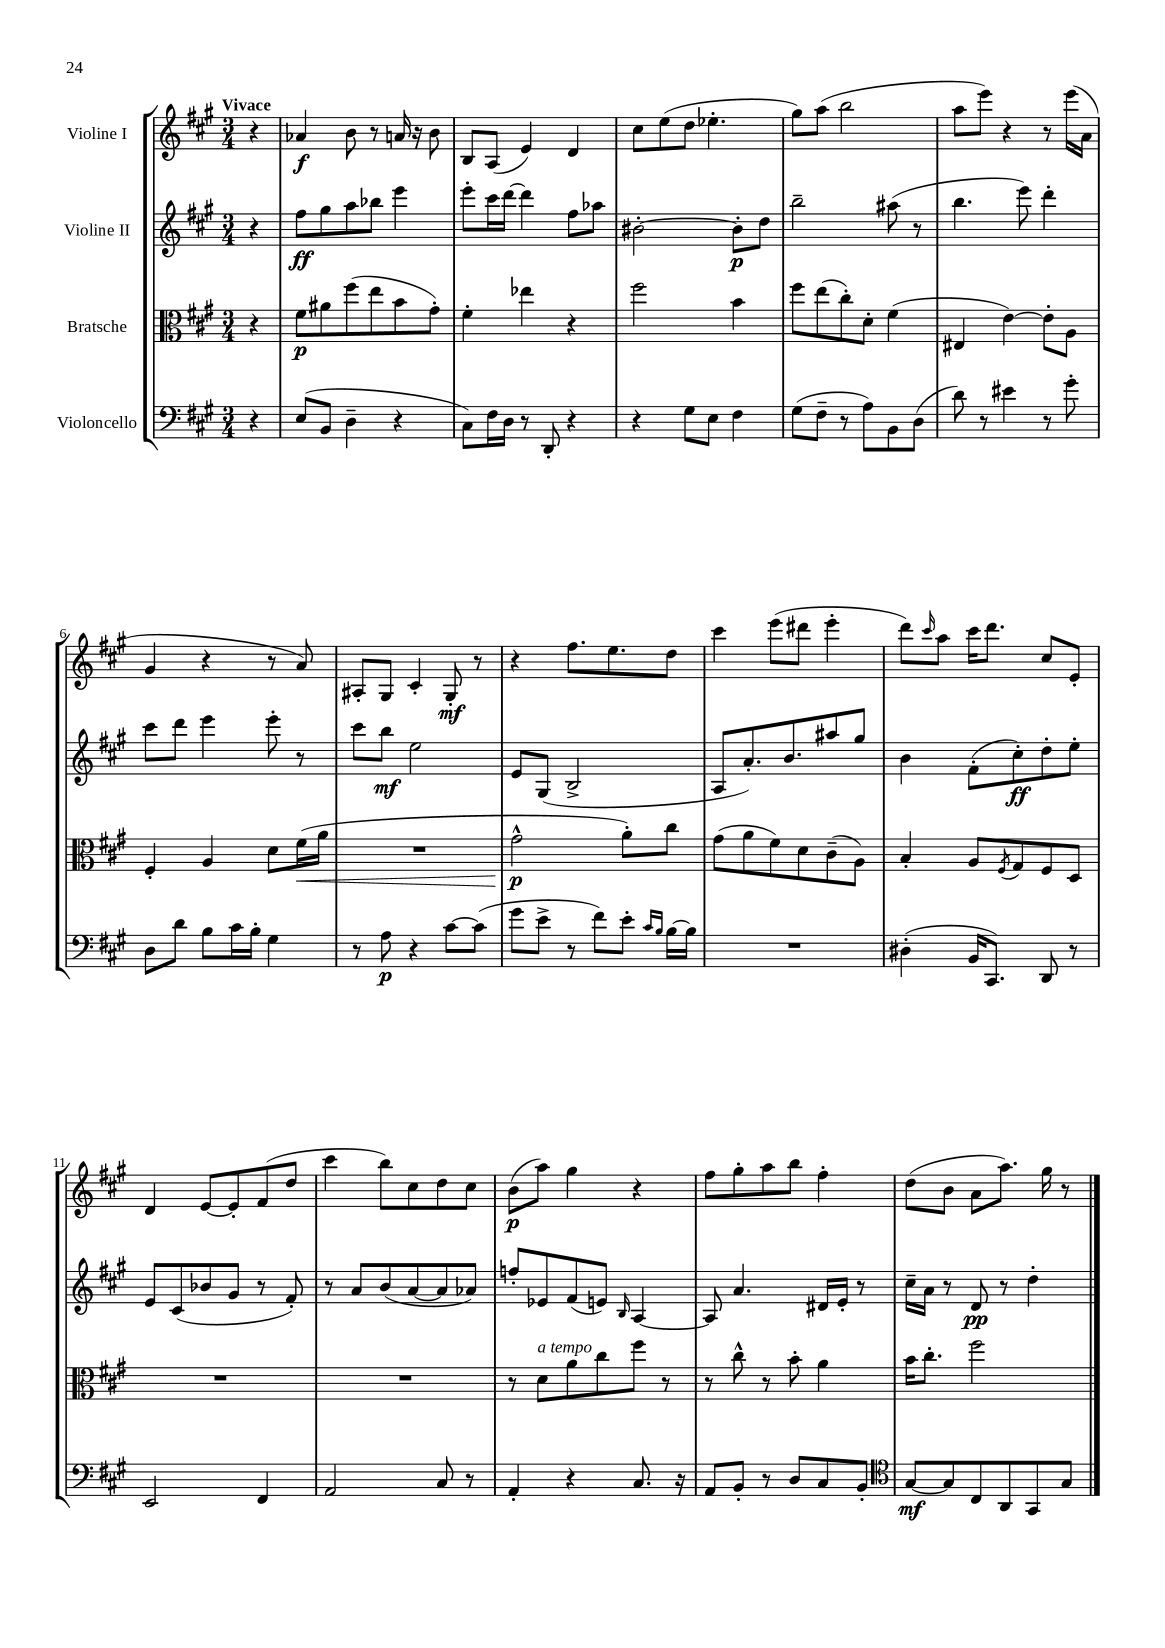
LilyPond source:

<<
\new StaffGroup <<
\new Staff = "s0" \with { instrumentName = "Violine I" } {
    \clef treble \key a \major \numericTimeSignature \time 3/4 \partial 4 \tempo "Vivace"
    r4 |
    aes'4\f b'8 r8 a'16 r16 b'8 |
    b8 a8( e'4) d'4 |
    cis''8 e''8( d''8 ees''4.-. |
    gis''8) a''8( b''2 |
    a''8 e'''8) r4 r8 e'''16( a'16 |
    gis'4 r4 r8 a'8) |
    ais8-. gis8 cis'4-. gis8-.\mf r8 |
    r4 fis''8. e''8. d''8 |
    cis'''4 e'''8( dis'''8 e'''4-. |
    d'''8) \grace { cis'''16 } a''8 cis'''16 d'''8. cis''8 e'8-. |
    d'4 e'8~ e'8-. fis'8( d''8 |
    cis'''4 b''8) cis''8 d''8 cis''8 |
    b'8\p( a''8) gis''4 r4 |
    fis''8 gis''8-. a''8 b''8 fis''4-. |
    d''8( b'8 a'8 a''8.) gis''16 r8 \bar "|." |
}
\new Staff = "s1" \with { instrumentName = "Violine II" } {
    \clef treble \key a \major \numericTimeSignature \time 3/4 \partial 4
    r4 |
    fis''8\ff gis''8 a''8 bes''8 e'''4 |
    e'''8-. cis'''16 d'''16~ d'''4 fis''8 aes''8 |
    bis'2~-. bis'8-.\p d''8 |
    b''2-- ais''8( r8 |
    b''4. e'''8) d'''4-. |
    cis'''8 d'''8 e'''4 e'''8-. r8 |
    cis'''8 b''8\mf e''2 |
    e'8 gis8( b2-> |
    a8 a'8.-.) b'8. ais''8 gis''8 |
    b'4 fis'8-.( cis''8-.\ff) d''8-. e''8-. |
    e'8 cis'8( bes'8 gis'8 r8 fis'8-.) |
    r8 a'8 b'8( a'8~ a'8 aes'8) |
    f''8-. ees'8 fis'8( e'8) \grace { b16 } a4~ |
    a8 a'4. dis'16 e'16-. r8 |
    cis''16-- a'16 r8 d'8\pp r8 d''4-. \bar "|." |
}
\new Staff = "s2" \with { instrumentName = "Bratsche" } {
    \clef alto \key a \major \numericTimeSignature \time 3/4 \partial 4
    r4 |
    fis'8\p ais'8 fis''8( e''8 b'8 gis'8-.) |
    fis'4-. ees''4 r4 |
    fis''2 b'4 |
    fis''8 e''8( cis''8-.) d'8-. fis'4( |
    eis4 e'4~) e'8-. a8 |
    fis4-. a4 d'8 fis'16\<( a'16 |
    R2. |
    gis'2-^\p\! a'8-.) cis''8 |
    gis'8( a'8 fis'8) d'8 cis'8--( a8) |
    b4-. a8 \acciaccatura { fis8 } gis8 fis8 d8 |
    R2. |
    R2. |
    r8 d'8^\markup { \italic "a tempo" } a'8 cis''8 fis''8 r8 |
    r8 cis''8-^ r8 b'8-. a'4 |
    b'16 cis''8.-. fis''2 \bar "|." |
}
\new Staff = "s3" \with { instrumentName = "Violoncello" } {
    \clef bass \key a \major \numericTimeSignature \time 3/4 \partial 4
    r4 |
    e8( b,8 d4-- r4 |
    cis8) fis16 d16 r8 d,8-. r4 |
    r4 gis8 e8 fis4 |
    gis8( fis8-- r8 a8) b,8 d8( |
    d'8) r8 eis'4 r8 gis'8-. |
    d8 d'8 b8 cis'16 b16-. gis4 |
    r8 a8\p r4 cis'8~ cis'8( |
    gis'8 e'8-> r8 fis'8) e'8-. \grace { cis'16 b16 } b16~ b16 |
    R2. |
    dis4-.( b,16 cis,8.) d,8 r8 |
    e,2 fis,4 |
    a,2 cis8 r8 |
    a,4-. r4 cis8. r16 |
    a,8 b,8-. r8 d8 cis8 b,8-. |
    \clef tenor gis8~\mf gis8 cis8 a,8 gis,8 gis8 \bar "|." |
}
>>
>>
